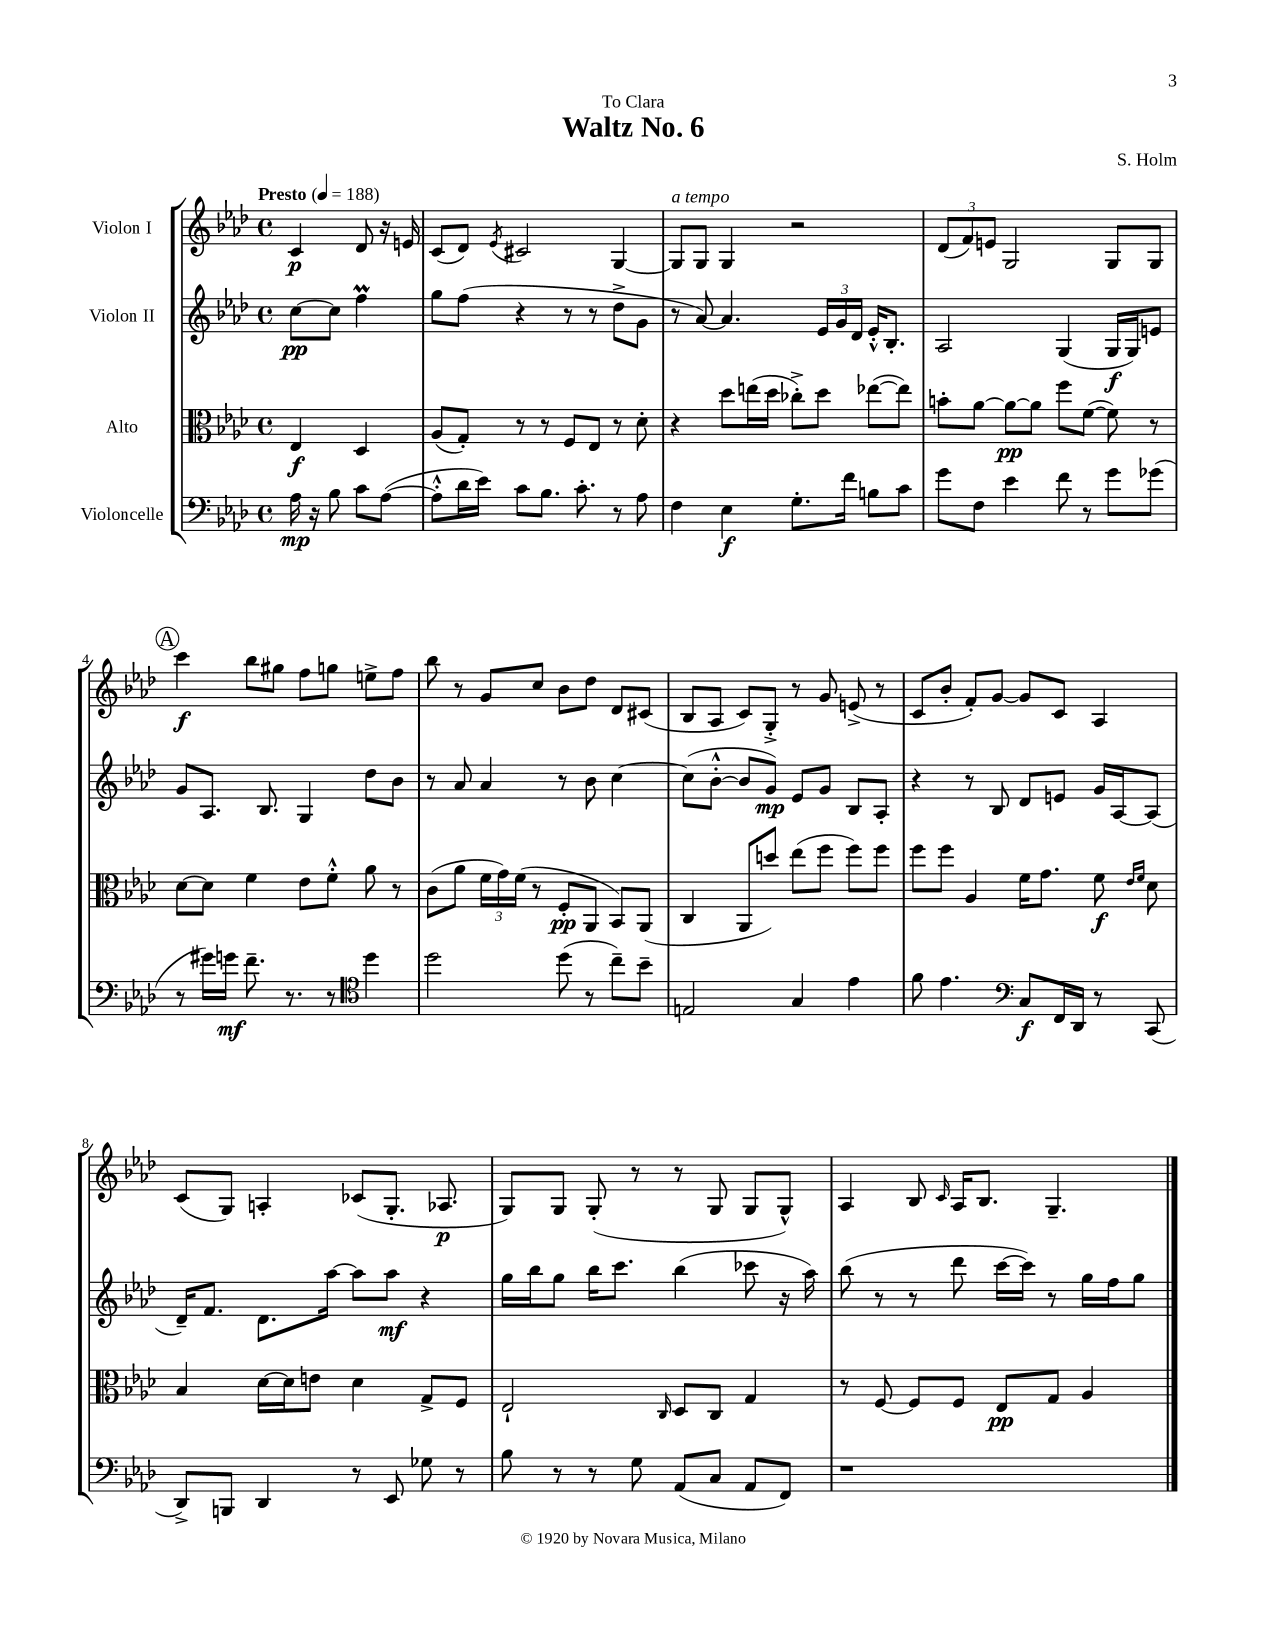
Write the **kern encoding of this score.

**kern	**kern	**kern	**kern
*staff4	*staff3	*staff2	*staff1
*clefF4	*clefC3	*clefG2	*clefG2
*k[b-e-a-d-]	*k[b-e-a-d-]	*k[b-e-a-d-]	*k[b-e-a-d-]
*M4/4	*M4/4	*M4/4	*M4/4
*met(c)	*met(c)	*met(c)	*met(c)
*MM188	*MM188	*MM188	*MM188
16A-	4E-	[8cc	4c
16r	.	.	.
8B-	.	8cc]	.
8c	4D-	4ff	8d-
([8A-	.	.	16r
.	.	.	16e
=	=	=	=
8A-'^^]	(8A-	8gg	(8c
16d-	8G')	(8ff	8d-)
16e-)	.	.	.
.	.	.	8qe-
8c	8r	4r	2c#
8.B-	8r	.	.
.	8F	8r	.
8.c'	.	.	.
.	8E-	8r	.
8r	8r	8dd-^	[4G
8A-	8d-'	8g	.
=	=	=	=
4F	4r	8r	8G]
.	.	[8a-)	8G
4E-	8dd-	4.a-]	4G
.	(16ee	.	.
.	16dd-	.	.
8.G'	8cc-'^)	.	2r
.	8dd-	24e-	.
.	.	24g	.
16f	.	.	.
.	.	24d-	.
8B	([8ee-	16e-'^^	.
.	.	8.B-'	.
8c	8ee-])	.	.
=	=	=	=
8g	8b'	2A-	(12d-
.	.	.	12f)
8F	[8a-	.	.
.	.	.	12e
4e-	8a-_	.	2G
.	8a-]	.	.
8f	8ff	(4G	.
8r	([8f	.	.
8g	8f])	16G	8G
.	.	16G)	.
(8g-	8r	8e	8G
=	=	=	=
8r	[8d-	8g	4ccc
16g#)	8d-]	8.A-	.
16g	.	.	.
8.f~	4f	.	8bb-
.	.	8.B-	.
.	.	.	8gg#
8.r	.	.	.
.	8e-	4G	8ff
8r	8f'^^	.	8gg
*clefC4	*	*	*
4dd-	8a-	8dd-	8ee^
.	8r	8b-	8ff
=	=	=	=
2dd-	(8c	8r	8bb-
.	8a-	8a-	8r
.	24f	4a-	8g
.	24g)	.	.
.	(24f	.	.
.	8r	.	8cc
(8dd-	8F'	8r	8b-
8r	8AA-	8b-	8dd-
8cc~)	8BB-)	[4cc	8d-
8b-~	(8AA-	.	(8c#
=	=	=	=
2E	4C	(8cc]	8B-
.	.	[8b-'^^	8A-
.	8AA-	8b-]	8c)
.	8dd)	8g)	8G'^
4G	(8ee-	8e-	8r
.	8ff	8g	8g
4e-	8ff)	8B-	(8e^
.	8ff	8A-'	8r
=	=	=	=
8f	8ff	4r	8c
4.e-	8ff	.	8b-'
.	4A-	8r	8f')
.	.	8B-	[8g
*clefF4	*	*	*
8C	16f	8d-	8g]
.	8.g	.	.
16FF	.	8e	8c
16DD-	.	.	.
8r	8f	16g	4A-
.	.	[16A-	.
.	16qqe-	.	.
.	16qqf	.	.
(8CC	8d-	(8A-]	.
=	=	=	=
8DD-^)	4B-	16d-~)	(8c
.	.	8.f	.
8BBB	.	.	8G)
4DD-	[16d-	8.d-	4A'
.	16d-]	.	.
.	8e	.	.
.	.	[16aa-	.
8r	4d-	8aa-]	(8c-
8EE-	.	8aa-	8.G'
8G-	8G^	4r	.
.	.	.	8.A-
8r	8F	.	.
=	=	=	=
8B-	2E-`	16gg	8G)
.	.	16bb-	.
8r	.	8gg	8G
8r	.	16bb-	(8G'
.	.	8.ccc	.
8G	.	.	8r
.	16qqC	.	.
(8AA-	8D-	(4bb-	8r
8C	8C	.	8G
8AA-	4G	8ccc-	8G
8FF)	.	16r	8G^^)
.	.	16aa-)	.
=	=	=	=
1r	8r	(8bb-	4A-
.	[8F	8r	.
.	8F]	8r	8B-
.	.	.	16qqc
.	8F	8ddd-	16A-
.	.	.	8.B-
.	8E-	[16ccc	.
.	.	16ccc])	.
.	8G	8r	4.G~
.	4A-	16gg	.
.	.	16ff	.
.	.	8gg	.
==	==	==	==
*-	*-	*-	*-
